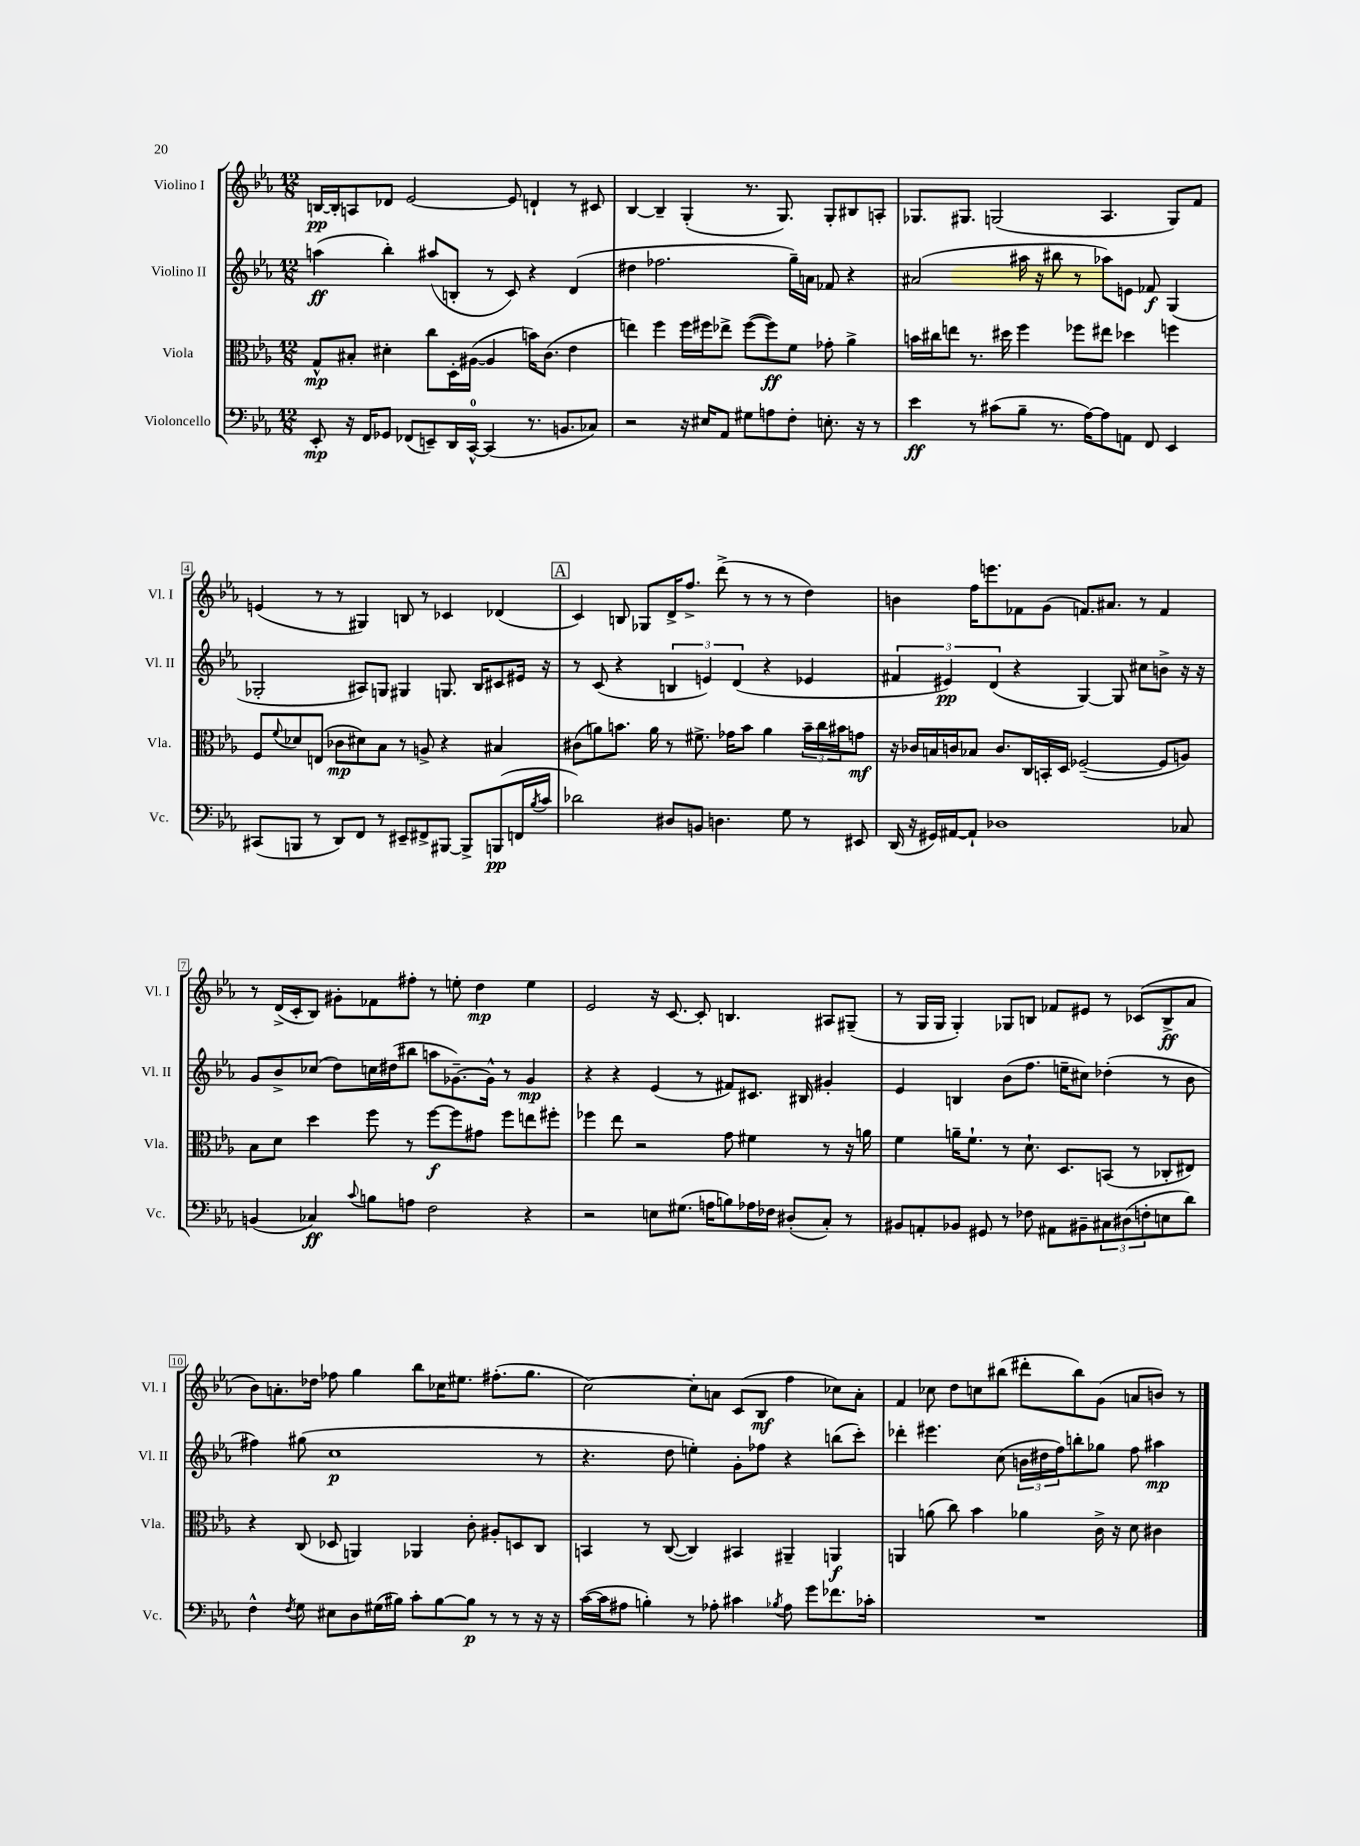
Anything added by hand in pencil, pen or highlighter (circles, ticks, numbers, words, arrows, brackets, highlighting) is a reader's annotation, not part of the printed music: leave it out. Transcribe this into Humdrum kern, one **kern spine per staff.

**kern	**dynam	**kern	**dynam	**kern	**dynam	**kern	**dynam
*part4	*part4	*part3	*part3	*part2	*part2	*part1	*part1
*staff4	*staff4	*staff3	*staff3	*staff2	*staff2	*staff1	*staff1
*I"Violoncello	*	*I"Viola	*	*I"Violino II	*	*I"Violino I	*
*I'Vc.	*	*I'Vla.	*	*I'Vl. II	*	*I'Vl. I	*
*clefF4	*	*clefC3	*	*clefG2	*	*clefG2	*
*k[b-e-a-]	*	*k[b-e-a-]	*	*k[b-e-a-]	*	*k[b-e-a-]	*
*M12/8	*	*M12/8	*	*M12/8	*	*M12/8	*
=1	=1	=1	=1	=1	=1	=1	=1
8EE-'/	mp	8G^^/L	mp	(4aan\	ff	[16Bn/LL	pp
.	.	.	.	.	.	16B'/J]	.
16r	.	8B#X'/J	.	.	.	8An/	.
16FF/KL	.	.	.	.	.	.	.
8GG-X/J	.	4d#X'\	.	4bb-'\)	.	8d-X/J	.
(8FF-X/L	.	.	.	.	.	[2e-/	.
8EEn~/)	.	8cc\L	.	(8aa#X/L	.	.	.
16DD/L	.	16D'\L	.	8Bn'/J	.	.	.
[16CC^^/JJ	.	([16A#X\JJ	.	.	.	.	.
(4CC/]	.	4A#/]	.	8r	.	.	.
.	.	.	.	8c/)	.	8e-/]	.
8.r	.	16bn\KL)	.	4r	.	4dn`/	.
.	.	(8.c\J	.	.	.	.	.
8.BBn/L	.	.	.	.	.	.	.
.	.	4e-\	.	(4d/	.	8r	.
8C-X/J)	.	.	.	.	.	8c#X/	.
=2	=2	=2	=2	=2	=2	=2	=2
2r	.	4een\)	.	4dd#X\	.	[4B-/	.
.	.	4ff\	.	2.ff-X\	.	4B-~/]	.
16r	.	16ff\LL	.	.	.	(4G'/	.
16E#X/KL	.	16ff#X\J	.	.	.	.	.
8AA-/J	.	8ee-X^\J	.	.	.	.	.
8G#X\L	.	([8ff#\L	.	.	.	8.r	.
8An\	.	8ff#\])	ff	.	.	.	.
.	.	.	.	.	.	8.G/)	.
8F'\J	.	8f\J	.	16gg~\LL)	.	.	.
.	.	.	.	16an\JJ	.	.	.
8.En'\	.	8g-X'\	.	8f-X/	.	8G'/L	.
.	.	4a-^\	.	4r	.	8B#X/	.
16r	.	.	.	.	.	.	.
8r	.	.	.	.	.	8An'/J	.
=3	=3	=3	=3	=3	=3	=3	=3
4e-\	ff	16bn\LL	.	(2a#X/	.	8.G-X/L	.
.	.	16cc#X\J	.	.	.	.	.
.	.	8een\J	.	.	.	.	.
.	.	.	.	.	.	8.G#X/J	.
8r	.	8.r	.	.	.	.	.
(8c#X\L	.	.	.	.	.	(2Gn/	.
.	.	16dd#X\	.	.	.	.	.
8B-~\J	.	4ff\	.	16aa#X\	.	.	.
.	.	.	.	16r	.	.	.
8.r	.	.	.	8bb#X\	.	.	.
.	.	8ff-X\L	.	8r	.	.	.
[16A-\KL)	.	.	.	.	.	.	.
8A-\]	.	8ee#X\J	.	8aa-X\L)	.	4.A-/	.
8AAn\J	.	4dd-X\	.	8en\J	.	.	.
8FF/	.	.	.	8f-X/	f	.	.
4EE-/	.	4ffn\	.	(4G/	.	8G/L)	.
.	.	.	.	.	.	8f/J	.
!!LO:LB:g=z
=4	=4	=4	=4	=4	=4	=4	=4
(8CC#X/L	.	8F/L	.	2G-X'/	.	(4en/	.
.	.	8qqf/	.	.	.	.	.
8BBBn/J	.	8d-X/	.	.	.	.	.
8r	.	(8En/J	.	.	.	8r	.
8DD/L)	.	8c-X\L	mp	.	.	8r	.
8FF/J	.	8d#X\)	.	8A#X/L)	.	4G#X/)	.
8r	.	8B-\J	.	8Gn/J	.	.	.
8EE#X~/L	.	8r	.	4G#X/	.	8Bn/	.
8FF#X^/	.	8An^/	.	.	.	8r	.
[8BBB#X/J	.	4r	.	8.Gn/	.	4c-X/	.
8BBB#^/L]	.	.	.	.	.	.	.
.	.	.	.	16B-/KL	.	.	.
(8BBBn/	pp	4B#X/	.	8c#X/	.	(4d-X/	.
16FFn/L	.	.	.	16e#X/Jk	.	.	.
8qB-/	.	.	.	.	.	.	.
16c/JJ	.	.	.	16r	.	.	.
!!LO:REH:place=s1:t=A
=5	=5	=5	=5	=5	=5	=5	=5
2d-X\)	.	(8c#X\L	.	8r	.	4c/)	.
.	.	8an\)	.	(8c/	.	.	.
.	.	8.bn\J	.	4r	.	8Bn/	.
.	.	.	.	.	.	8G-X/L	.
.	.	16a\	.	.	.	.	.
8D#X/L	.	8r	.	6Bn/	.	16d^/K	.
.	.	.	.	.	.	8.ff^/J	.
8BBn/J	.	8.f#X^\	.	.	.	.	.
.	.	.	.	6en/)	.	.	.
4.Dn\	.	.	.	.	.	(8ddd^\	.
.	.	16g-X\KL	.	.	.	.	.
.	.	.	.	(6d/	.	.	.
.	.	8b\J	.	.	.	8r	.
.	.	4a\	.	4r	.	8r	.
8G\	.	.	.	.	.	8r	.
8r	.	24b~\LL	.	4e-X/	.	4dd\)	.
.	.	24cc\	.	.	.	.	.
.	.	24b#X\J	.	.	.	.	.
8EE#X/	.	8gn\J	mf	.	.	.	.
=6	=6	=6	=6	=6	=6	=6	=6
(16DD/	.	16r	.	6f#X/	.	4bn\	.
16r	.	16c-X/LL	.	.	.	.	.
16GG#X/LL)	.	16Bn/	.	.	.	.	.
.	.	.	.	6e#X/)	pp	.	.
[16AA#X/J	.	16cn/J	.	.	.	.	.
8AA#`/J]	.	8B-X/J	.	.	.	16ff\KL	.
.	.	.	.	.	.	8.eeen\	.
.	.	.	.	(6d/	.	.	.
1D-X	.	8.c/L	.	.	.	.	.
.	.	.	.	4r	.	8f-X\	.
.	.	16C/L	.	.	.	.	.
.	.	16BBn'/	.	.	.	(8g\J	.
.	.	16D/JJ	.	.	.	.	.
.	.	([2F-X~/	.	[4G/)	.	8.fn/L)	.
.	.	.	.	.	.	8.a#X/J	.
.	.	.	.	8G/]	.	.	.
.	.	.	.	8cc#X\L	.	8r	.
.	.	8F-/L]	.	8bn^\J	.	4f/	.
8C-X/	.	8An/J)	.	16r	.	.	.
.	.	.	.	16r	.	.	.
!!LO:LB:g=z
=7	=7	=7	=7	=7	=7	=7	=7
(4BBn/	.	8B-\L	.	8g/L	.	8r	.
.	.	8d\J	.	8b-^/	.	(16d^/LL	.
.	.	.	.	.	.	16c'/J	.
4C-X/)	ff	4dd\	.	(8cc-X/J	.	8B-/J)	.
.	.	.	.	8dd\L)	.	8g#X'\L	.
8qqc/	.	.	.	.	.	.	.
8Bn\L	.	8ff\	.	16ccn\L	.	8f-X\	.
.	.	.	.	(16dd#X\J	.	.	.
8An\J	.	8r	.	8bb#X\J	.	8ff#X'\J	.
2F\	.	[8ff\L	f	8aan\L	.	8r	.
.	.	8ff\]	.	[8.g-X~\)	.	8een'\	.
.	.	8g#X\J	.	.	.	4dd\	mp
.	.	.	.	16g-^^\Jk]	.	.	.
.	.	8ff\L	.	8r	.	.	.
4r	.	8een\	.	4g-/	mp	4ee\	.
.	.	8ff#X'\J	.	.	.	.	.
=8	=8	=8	=8	=8	=8	=8	=8
2r	.	4ff-X\	.	4r	.	2e-/	.
.	.	8ee-\	.	4r	.	.	.
.	.	2r	.	.	.	.	.
8En\L	.	.	.	(4e-/	.	16r	.
.	.	.	.	.	.	[8.c/	.
(8.G#X\J	.	.	.	.	.	.	.
.	.	.	.	8r	.	8c'/]	.
16An\KL	.	.	.	.	.	.	.
8Bn\)	.	8g\	.	8f#X/L)	.	4.Bn/	.
16A-X\L	.	4f#X\	.	8.c#X/J	.	.	.
16F-X\JJ	.	.	.	.	.	.	.
(8D#X'/L	.	.	.	.	.	.	.
.	.	.	.	16B#X/	.	.	.
8C'/J)	.	8r	.	4g#X'/	.	8A#X/L	.
8r	.	16r	.	.	.	(8G#X~/J	.
.	.	16an\	.	.	.	.	.
=9	=9	=9	=9	=9	=9	=9	=9
8BB#X/L	.	4f\	.	4e-/	.	8r	.
8AAn'/	.	.	.	.	.	16G/LL	.
.	.	.	.	.	.	16G/JJ	.
8BB-X/J	.	16an~\KL	.	4Bn/	.	4G'/)	.
.	.	8.f`\J	.	.	.	.	.
8GG#X/	.	.	.	.	.	.	.
8r	.	8r	.	(8b-\L	.	8G-X/L	.
8F-X\	.	8.d`\	.	8.ff\J	.	8Bn/J	.
8AA#X\L	.	.	.	.	.	8f-X/L	.
.	.	8.D/L	.	16een~\KL	.	.	.
8BB#X~\	.	.	.	8cc#X\J)	.	8e#X/J	.
12C#X\	.	(8BBn/J	.	(4dd-X'\	.	8r	.
(12D#X\	.	.	.	.	.	.	.
.	.	8r	.	.	.	(8c-X/L	.
12Fn'\	.	.	.	.	.	.	.
8En\	.	8C-X'/L	.	8r	.	8B^/	ff
8d\J)	.	8E#X/J)	.	8b-\	.	8a-/J	.
!!LO:LB:g=z
=10	=10	=10	=10	=10	=10	=10	=10
4F^^\	.	4r	.	4ff#X\)	.	8b-\L)	.
.	.	.	.	.	.	8.an'\	.
8qF/	.	.	.	.	.	.	.
8G\	.	(8C/	.	(8gg#X\	.	.	.
.	.	.	.	.	.	16dd-X\Jk	.
8E#X\L	.	8D-X/	.	1cc	p	8ff-X\	.
8D\	.	4AAn/)	.	.	.	4gg\	.
(16G#X\L	.	.	.	.	.	.	.
16B#X\JJ)	.	.	.	.	.	.	.
8c'\L	.	4AA-X/	.	.	.	8bb-\L	.
[8B#\	.	.	.	.	.	16cc-X\K	.
.	.	.	.	.	.	8.ee#X\J	.
8B#\J]	p	8c'\	.	.	.	.	.
8r	.	8A#X'/L	.	.	.	(8.ff#X'\L	.
8r	.	8Dn/	.	.	.	.	.
.	.	.	.	.	.	8.gg\J	.
16r	.	8C/J	.	8r	.	.	.
16r	.	.	.	.	.	.	.
=11	=11	=11	=11	=11	=11	=11	=11
([16c\LL	.	4BBn/	.	4.r	.	[2cc\)	.
16c\J]	.	.	.	.	.	.	.
8A#X\J	.	.	.	.	.	.	.
4Bn'\)	.	8r	.	.	.	.	.
.	.	([8C/	.	8dd\	.	.	.
8r	.	4C/])	.	4een'\)	.	8cc'\L]	.
8A-X'\	.	.	.	.	.	8an\J	.
4c#X\	.	4BB#X/	.	8g'\L	.	(8c/L	.
.	.	.	.	8ff-X\J	.	8B-/J	mf
8qB-X/	.	.	.	.	.	.	.
8A-\	.	4AA#X~/	.	4r	.	4ff\	.
8g\L	.	.	.	.	.	.	.
8.f-X\	.	4AAn/	f	(8bbn\L	.	8cc-X\L)	.
.	.	.	.	8ccc'\J)	.	8a'\J	.
16c-X'\Jk	.	.	.	.	.	.	.
=12	=12	=12	=12	=12	=12	=12	=12
1.r	.	4AAn/	.	4ddd-X'\	.	4f/	.
.	.	(8an\	.	4.eee#X\	.	8cc-X\	.
.	.	8cc\)	.	.	.	8dd\L	.
.	.	4b-\	.	.	.	8ccn\	.
.	.	.	.	(8cc\	.	(8bb#X\J	.
.	.	4a-X\	.	24bn\LL	.	8ddd#X'\L	.
.	.	.	.	24dd#X\	.	.	.
.	.	.	.	24ff\J)	.	.	.
.	.	.	.	8bbn'\	.	8bb#\)	.
.	.	16c^\	.	8gg-X\J	.	(8g\J	.
.	.	16r	.	.	.	.	.
.	.	8d\	.	8ff\	.	8an/L	.
.	.	4c#X\	.	4aa#X\	mp	8bn/J)	.
.	.	.	.	.	.	8r	.
==	==	==	==	==	==	==	==
*-	*-	*-	*-	*-	*-	*-	*-
